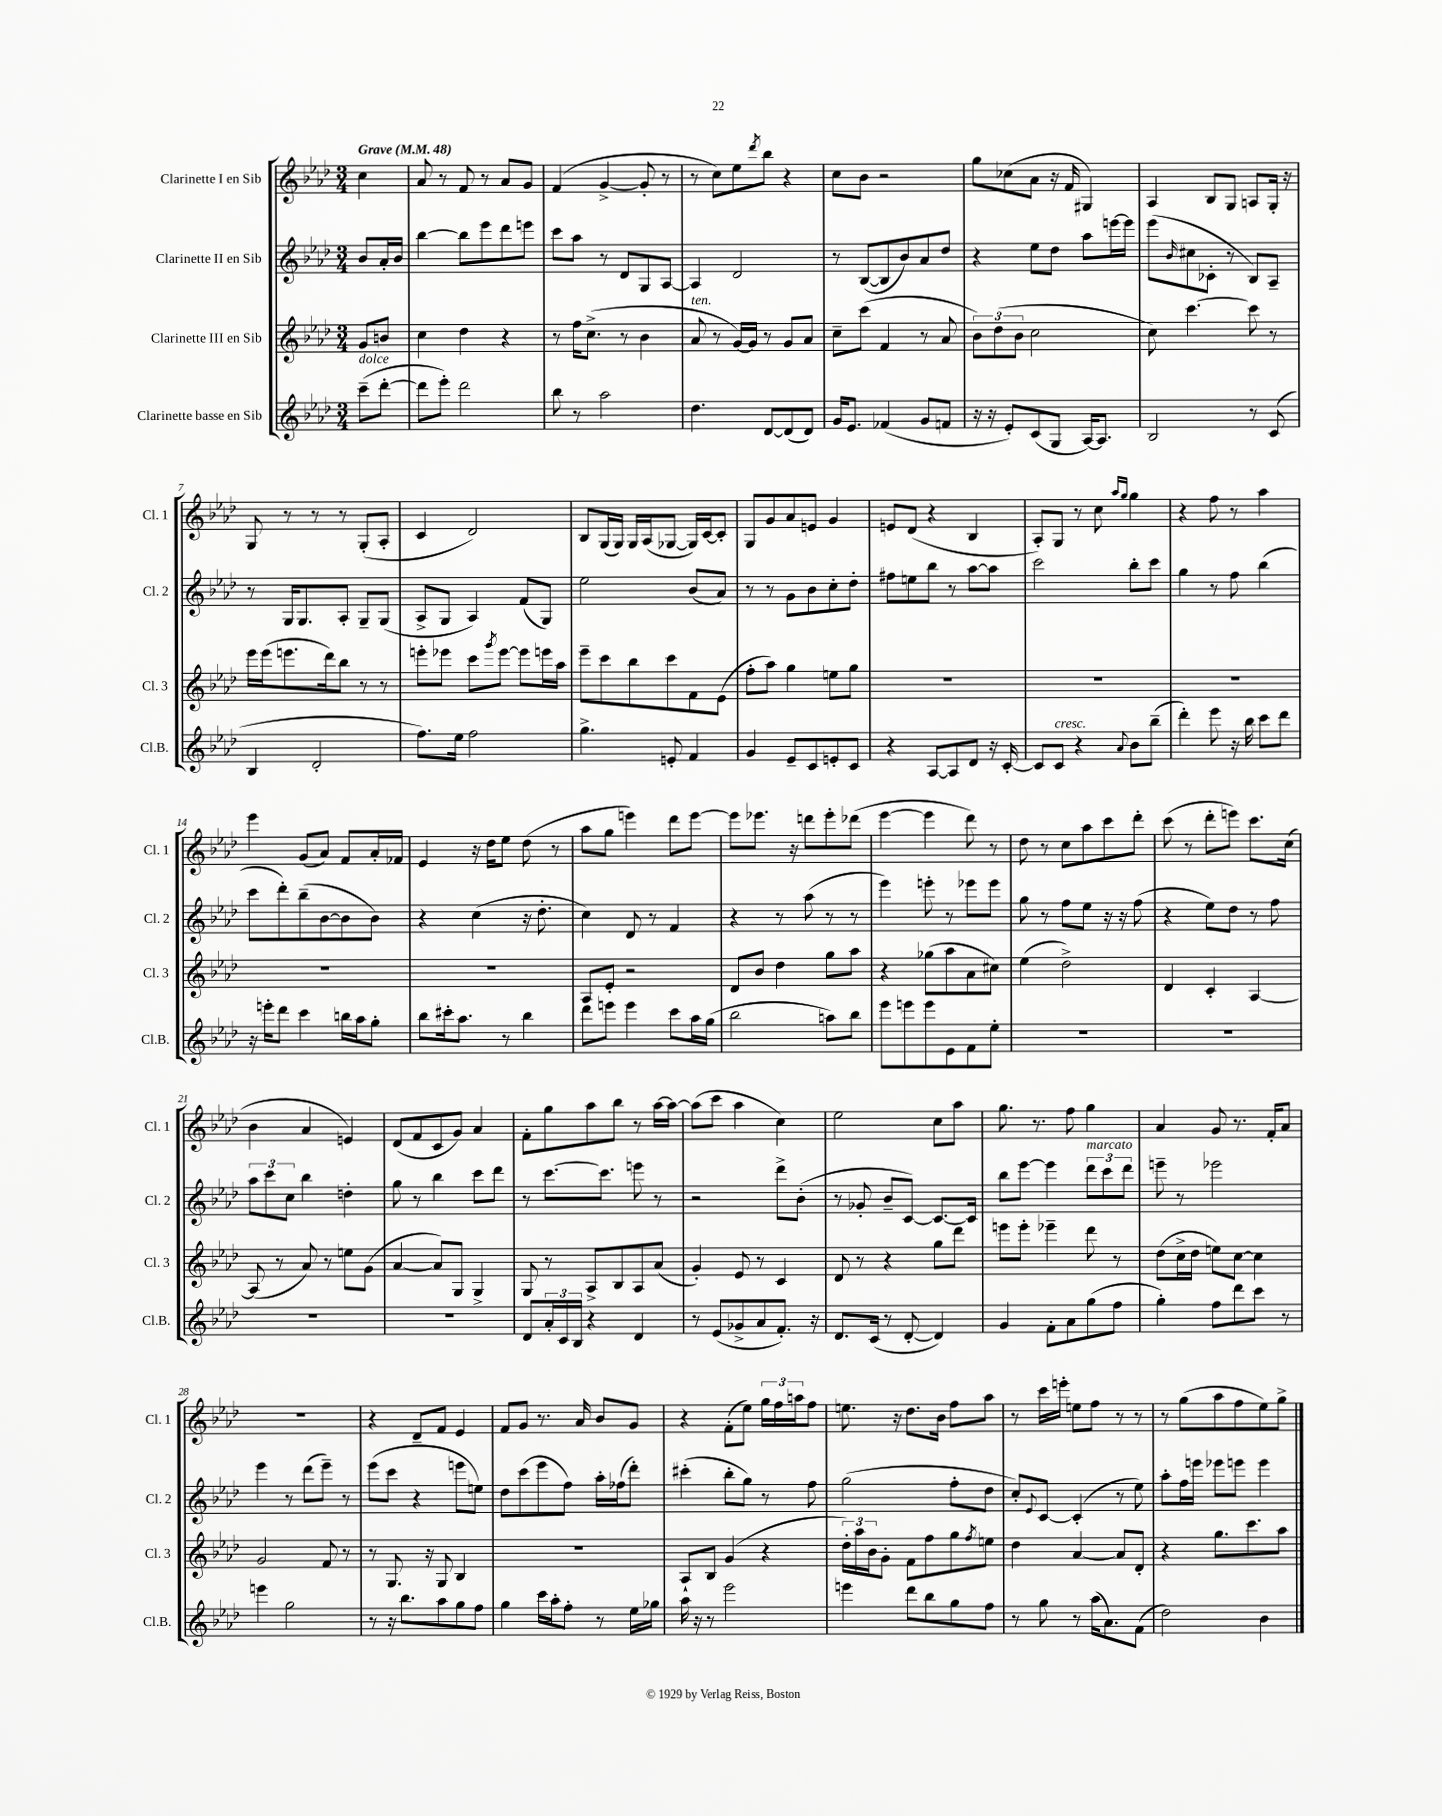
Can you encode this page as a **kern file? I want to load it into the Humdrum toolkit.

**kern	**kern	**kern	**kern
*part4	*part3	*part2	*part1
*staff4	*staff3	*staff2	*staff1
*I"Clarinette basse en Sib	*I"Clarinette III en Sib	*I"Clarinette II en Sib	*I"Clarinette I en Sib
*I'Cl.B.	*I'Cl. 3	*I'Cl. 2	*I'Cl. 1
*clefG2	*clefG2	*clefG2	*clefG2
*k[b-e-a-d-]	*k[b-e-a-d-]	*k[b-e-a-d-]	*k[b-e-a-d-]
*M3/4	*M3/4	*M3/4	*M3/4
*MM48	*MM48	*MM48	*MM48
=	=	=	=
!	!	!	!LO:TX:a:B:t=Grave
!LO:TX:a:i:t=dolce	!	!	!
(8ccc~\L	8g/L	8b-/L	4cc\
[8ddd-'\J	8bn/J	16a-'/L	.
.	.	16b-/JJ	.
=1	=1	=1	=1
8ddd-\L]	4cc\	[4bb-\	8a-/
8eee-'\J)	.	.	8r
2ddd-\	4dd-\	8bb-\L]	8f/
.	.	8eee-\	8r
.	4r	8ddd-\	8a-/L
.	.	8eeen\J	8g/J
=2	=2	=2	=2
8bb-\	8r	8ccc\L	(4f/
8r	16ff\KL	8aa-\J	.
.	(8.cc^\J	.	.
2aa-\	.	8r	[4g^/
.	8r	8d-/L	.
.	4b-\	8G/	8g'/]
.	.	[8A-/J	8r
=3	=3	=3	=3
!	!LO:TX:a:i:t=ten.	!	!
4.dd-\	8a-/	4A-/]	8r
.	8r	.	8cc\L)
.	[16g/LL)	2d-/	8ee-\
.	16g/JJ]	.	.
.	.	.	8qddd-/
[8d-/L	8r	.	8bb-\J
(8d-/]	8g/L	.	4r
8d-/J)	8a-/J	.	.
=4	=4	=4	=4
16g/KL	8cc~\L	8r	8cc\L
8.e-/J	.	.	.
.	(8ccc\J	([8B-/L	8b-\J
(4f-X/	4f/	8B-/]	2r
.	.	8b-/)	.
8g/L	8r	8a-/	.
8fn/J	8a-/	8dd-/J	.
=5	=5	=5	=5
16r	12b-\L)	4r	8gg\L
16r	.	.	.
.	(12dd-\	.	.
8e-'/L)	.	.	(8cc-X\
.	12b-\J	.	.
(8c/	2cc\	8ee-\L	8a-\J
8G/J	.	8dd-\J	16r
.	.	.	16f/
[16A-/KL)	.	8aa-\L	4G#X/)
8.A-/J]	.	.	.
.	.	[16eeen\L	.
.	.	16eee\JJ]	.
=6	=6	=6	=6
2B-/	8cc\)	(8eee-\L	4A-/
.	.	16qqb-/	.
.	[4.ccc\	8cc#X\	.
.	.	8c-X'\J	8B-/L
.	.	8r	8G/J
8r	8ccc\]	8B-/L)	8An/L
(8c/	8r	8A-~/J	16G'/Jk
.	.	.	16r
!!LO:LB:g=z
=7	=7	=7	=7
4B-/	16eee-\LL	8r	8G/
.	(16eee-\J	.	.
.	8.eeen\	16G/KL	8r
.	.	8.G/	.
2d-'/	.	.	8r
.	16ddd-\k)	.	.
.	8bb-\J	8A-'/J	8r
.	8r	8G~/L	(8G'/L
.	8r	(8G/J	8A-'/J
=8	=8	=8	=8
8.ff\L)	8eeen'\L	8A-^/L	4c/
.	8eee-X\J	8G/J	.
16ee-\Jk	.	.	.
2ff\	8ccc\L	4A-/)	2d-/)
.	8qggg/	.	.
.	[8eee-\J	.	.
.	8eee-\L]	(8f/L	.
.	16eeen\L	8G/J)	.
.	16aa-\JJ	.	.
=9	=9	=9	=9
4.gg^\	8eee-~\L	2ee-\	8B-/L
.	8ccc\	.	(16G/L
.	.	.	16G/JJ)
.	8bb-\	.	16G/LL
.	.	.	(16A-/J
8en'/	8ccc\	.	[8G-X/J
4f/	8f\	(8b-/L	16G-/LL])
.	.	.	[16c/J
.	(8e-\J	8a-/J)	8c'/J]
=10	=10	=10	=10
4g/	8ff'\L	8r	8G/L
.	8aa-\J)	8r	8g/
8e-~/L	4gg\	8g\L	8a-/
8c/	.	8b-\	8en/J
8en'/	8een\L	8cc'\	4g/
8c/J	8gg\J	8dd-'\J	.
=11	=11	=11	=11
4r	2.r	8ff#X\L	8en/L
.	.	8een\	(8d-/J
[8A-/L	.	8bb-\J	4r
8A-/]	.	8r	.
8d-/J	.	[8aa-\L	4B-/
16r	.	8aa-\J]	.
[16c'/	.	.	.
=12	=12	=12	=12
8c/L]	2.r	2ccc\	8A-'/L)
!LO:TX:a:i:t=cresc.	!	!	!
8c/J	.	.	8G/J
4r	.	.	8r
.	.	.	8cc\
.	.	.	16qqaa-/LL
8qqa-/	.	.	16qqgg/JJ
8b-\L	.	8bb-'\L	4gg\
(8bb-~\J	.	8ccc\J	.
=13	=13	=13	=13
4ddd-'\)	2.r	4gg\	4r
8eee-\	.	8r	8ff\
16r	.	8ff\	8r
16bb-\	.	.	.
8ccc\L	.	(4bb-\	4aa-\
8ddd-\J	.	.	.
!!LO:LB:g=z
=14	=14	=14	=14
16r	2.r	8ccc\L	4eee-\
16eeen'\KL	.	.	.
8ddd-\J	.	8ddd-'\)	.
4ccc\	.	(8bb-~\	(8g/L
.	.	[8b-\	8a-/J)
16bbn\LL	.	8b-\]	8f/L
16aa-\J	.	.	.
8gg'\J	.	8b-\J)	16a-'/L
.	.	.	16f-X/JJ
=15	=15	=15	=15
8bb-\L	2.r	4r	4e-/
16ccc#X'\k	.	.	.
8.aa-\J	.	.	.
.	.	(4cc\	16r
.	.	.	16dd-\KL
8r	.	.	8ee-\J
4bb-\	.	16r	(8dd-\
.	.	8.dd-'\	.
.	.	.	8r
=16	=16	=16	=16
8ddd-\L	8A-/L	4cc\)	8aa-\L
8eeen\J	8e-'/J	.	8gg\J
4eee\	2r	8d-/	4eeen\)
.	.	8r	.
8ccc\L	.	4f/	8ddd-\L
16aa-\L	.	.	[8eee\J
(16gg\JJ	.	.	.
=17	=17	=17	=17
2bb-\	8d-/L	4r	8eee\L]
.	8b-/J	.	8.eee-X\J
.	4dd-\	8r	.
.	.	.	16r
.	.	(8aa-\	8dddn\L
8aan\L)	8gg\L	8r	8eee-'\
8bb-\J	8aa-\J	8r	(8ddd-X\J
=18	=18	=18	=18
8eee-\L	4r	4eee-\)	[4eee-\
8eeen\	.	.	.
8eee\	(8gg-X\L	8eeen'\	4eee-\]
8e-\	8aa-\	8r	.
8f\	8a-\	8eee-X\L	8ddd-\)
8ee-'\J	8cc#X\J)	8eee-\J	8r
=19	=19	=19	=19
2.r	(4ee-\	8gg\	8dd-\
.	.	8r	8r
.	2dd-^\)	8ff\L	8cc\L
.	.	8ee-\J	8aa-\
.	.	16r	8ccc\
.	.	16r	.
.	.	(8ff\	8ddd-'\J
=20	=20	=20	=20
2.r	4d-/	4r	(8ccc\
.	.	.	8r
.	4c'/	8ee-\L)	8ddd-'\L
.	.	8dd-\J	8eeen\J)
.	[4A-/	8r	8.ccc\L
.	.	8ff\	.
.	.	.	(16cc\Jk
!!LO:LB:g=z
=21	=21	=21	=21
2.r	(8A-/]	12aa-\L	4b-\
.	.	12ccc\	.
.	8r	.	.
.	.	12cc\J	.
.	8a-/)	4bb-\	4a-/
.	8r	.	.
.	8een\L	4ddn'\	4en/)
.	(8g\J	.	.
=22	=22	=22	=22
2.r	[4a-/	8gg\	(8d-/L
.	.	8r	8f/
.	8a-/L])	4bb-\	8c/
.	8G/J	.	8g/J)
.	4G^/	8ccc\L	4a-/
.	.	8ddd-\J	.
=23	=23	=23	=23
8d-/L	8G/	8r	8f'\L
24a-'/L	8r	[8.ccc\L	8gg\
24c/	.	.	.
24B-/JJ	.	.	.
4r	8A-^/L	.	8aa-\
.	.	8.ccc\J]	.
.	8B-/	.	8bb-\J
4d-/	8A-/	8eeen\	8r
.	(8a-/J	8r	[16aa-\LL
.	.	.	16aa-\JJ_
=24	=24	=24	=24
8r	4g'/)	2r	(8aa-\L]
(8e-/L	.	.	8ccc\J
8g-X^/	8e-/	.	4aa-\
8a-/	8r	.	.
8.f'/J)	4c/	8ddd-^\L	4cc\)
.	.	(8b-'\J	.
16r	.	.	.
=25	=25	=25	=25
8.d-/L	8d-/	8r	2ee-\
.	8r	8g-X'/	.
(16c/Jk	.	.	.
8r	4r	8b-~/L	.
[8d-'/	.	[8c/J)	.
4d-/])	8gg\L	8.c/L_	8cc\L
.	8ddd-\J	.	8aa-\J
.	.	16c/Jk]	.
=26	=26	=26	=26
4g/	8eeen\L	8bb-\L	8.gg\
.	8eee'\J	[8eee-\J	.
.	.	.	8.r
8f'\L	4eee-X~\	4eee-\]	.
8a-\	.	.	8ff\
!	!	!LO:TX:a:i:t=marcato	!
(8gg\	8ddd-\	12ddd-\L	4gg\
.	.	12ccc\	.
8ff\J	8r	.	.
.	.	12ddd-\J	.
=27	=27	=27	=27
4gg'\)	(8dd-\L	8eeen~\	4a-/
.	16cc^\L	8r	.
.	16dd-\JJ	.	.
8ff\L	8een\L)	2eee-X\	8g/
8ddd-\	[8cc\J	.	8.r
8ccc\J	4cc\]	.	.
.	.	.	16f'/KL
8r	.	.	8a-/J
!!LO:LB:g=z
=28	=28	=28	=28
4eeen\	2g/	4eee-\	2.r
2gg\	.	8r	.
.	.	(8ddd-\L	.
.	8f/	8eee-~\J)	.
.	8r	8r	.
=29	=29	=29	=29
8r	8r	(8eee-\L	4r
16r	8.G/	8ccc\J	.
8.bb-\L	.	.	.
.	.	4r	8d-~/L
.	16r	.	.
8aa-\	8G/	.	8f/J
8gg\	4B-/	8eeen\L	4e-/
8ff\J	.	8een\J)	.
=30	=30	=30	=30
4gg\	2.r	8dd-\L	8f/L
.	.	(8ccc\	8g/J
16ccc\LL	.	8eee-\	8.r
16aa-'\J	.	.	.
8ff'\J	.	8ff\J)	.
.	.	.	16a-/
8r	.	16aa-'\LL	8b-/L
.	.	(16ff-X\J	.
16ee-\LL	.	8ddd-'\J)	8g/J
16gg-X\JJ	.	.	.
=31	=31	=31	=31
16aa-\	8A-`/L	(4ccc#X'\	4r
16r	.	.	.
8r	8B-/J	.	.
2eee-\	(4g/	8bb-'\L	(8f'\L
.	.	8gg\J)	8ee-\J)
.	4r	8r	24gg\LL
.	.	.	24ff\
.	.	.	24aan\J
.	.	8ff\	8ff\J
=32	=32	=32	=32
4eeen\	24dd-'\LL)	(2gg\	8.een\
.	24aa-\	.	.
.	24b-\J	.	.
.	8g'\J	.	.
.	.	.	16r
8ddd-\L	8f\L	.	8.dd-\L
8bb-\	8ff\	.	.
.	.	.	16b-\Jk
8gg\	8gg\	8ff'\L	8ff\L
.	8qff/	.	.
8ff\J	8een\J	8dd-\J	8aa-\J
=33	=33	=33	=33
8r	4dd-\	8cc'/L)	8r
.	.	8qqe-/	.
8gg\	.	[8c/J	16ccc\LL
.	.	.	16eeen'\JJ
8r	[4a-/	(4c'/]	8een\L
(16aa-\KL	.	.	8ff\J
8.a-\)	.	.	.
.	8a-/L]	8r	8r
(8f\J	8d-'/J	8ee-\)	8r
=34	=34	=34	=34
2dd-\)	4r	8aa-'\L	8r
.	.	16ff\L	(8gg\L
.	.	16eeen\JJ	.
.	8.gg\L	8eee-X\L	8aa-\
.	.	8eeen\J	8ff\
.	8.ccc\	.	.
4b-\	.	4eee\	8ee-\)
.	8aa-\J	.	8gg^\J
==	==	==	==
*-	*-	*-	*-
